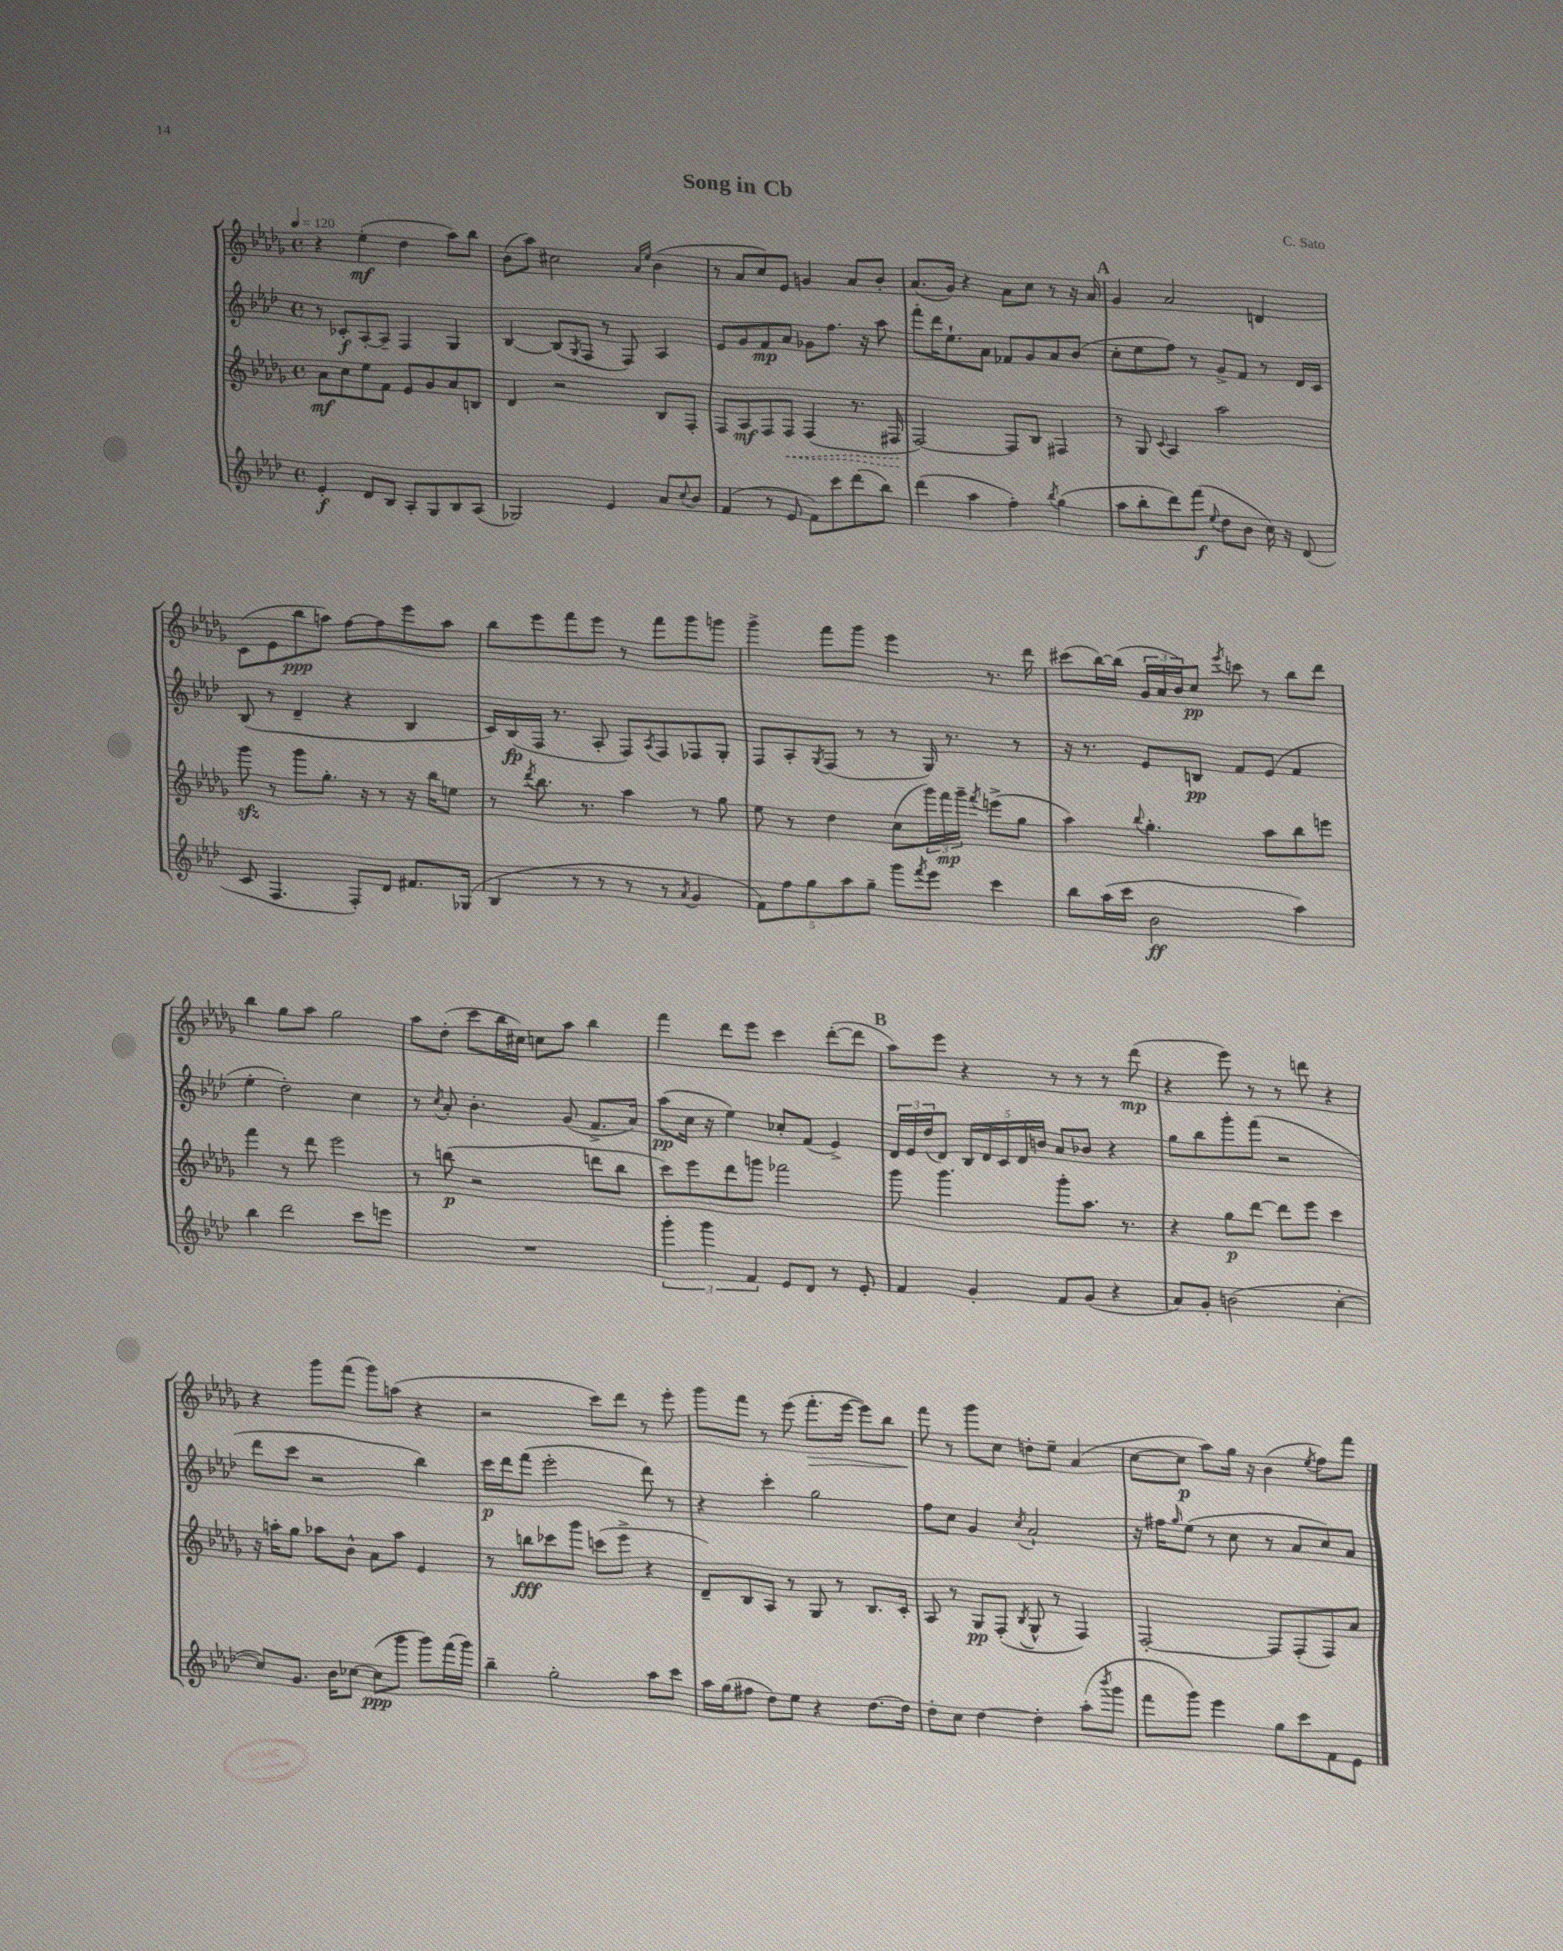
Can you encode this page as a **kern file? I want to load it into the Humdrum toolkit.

**kern	**kern	**kern	**kern
*staff4	*staff3	*staff2	*staff1
*clefG2	*clefG2	*clefG2	*clefG2
*k[b-e-a-d-]	*k[b-e-a-d-g-]	*k[b-e-a-d-]	*k[b-e-a-d-g-]
*M4/4	*M4/4	*M4/4	*M4/4
*met(c)	*met(c)	*met(c)	*met(c)
*MM120	*MM120	*MM120	*MM120
4e-'	8a-	8r	4r
.	8cc	8c-'	.
8d-	8ee-	[8A-'	(4ee-'
8B-	8f	8A-~]	.
8A-'	8e-	4F	4dd-
8G	8g-	.	.
8B-	8a-	4G	8aa-)
(8A-	8B	.	8bb-
=	=	=	=
2G-)	4d-	[4B-	(8b-
.	.	.	8aa-)
.	2r	(8B-]	2cc#
.	.	8qG	.
.	.	8F	.
4e-	.	8r	.
.	.	8F)	.
.	.	.	16qqa-
.	.	.	16qqee-
8a-	8B-	4A-	(4b-
8qqcc	.	.	.
8b-	8F'	.	.
=	=	=	=
(4f	8F	8e-	8r
.	8A-	8g	8a-
8r	8F	8f	8cc)
8e-	8F	8a-	8e-
8f)	(4F	8g-	4g
8ccc	.	8.ff	.
(8ddd-	8.r	.	8a-
.	.	16r	.
8bb-)	.	8aa-	8b-'
.	16F#	.	.
=	=	=	=
(4ddd-	[2F)	8fff'	(8.a-
.	.	16ddd-	.
.	.	8.ee-`	16g-)
4aa-	.	.	4r
.	.	8a-	.
4ff')	8F]	8f-	8a-
.	8B-	8g	8cc
8qbb-	.	.	.
(4gg	4F#	8a-	8r
.	.	(8b-	16r
.	.	.	16a-
=	=	=	=
8aa-	8r	8cc'	4g-
8bb-'	8G-	8ee-	.
.	8qqc	.	.
8ddd-)	4A-	8ff)	2a-
(8fff	.	8r	.
8qqee-	.	.	.
8dd-	2aa-	8g^	.
8b-	.	8f	.
16cc)	.	8r	4d
16r	.	.	.
(8d-	.	16d-	.
.	.	16c	.
=	=	=	=
8c	8ggg-	(8B-	(8c
4.F	8r	8r	8e-
.	8ggg-	4d-~	8bb-
.	8.gg-'	.	8aa)
8F')	.	4r	[8ff
.	16r	.	.
8d-	8r	.	8ff]
8.f#	16r	4B-	8eee-
.	16bb-	.	.
.	8ee	.	8aa
(16G-	.	.	.
=	=	=	=
4B-	8r	16c)	8bb-
.	.	(16B-	.
.	8qddd-	.	.
.	8.bb-	16F	8eee-
.	.	8.r	.
8r	.	.	8fff
.	8.r	.	.
8r	.	8A-'	8eee-
8r	4aa-	8F)	8r
.	.	8qA-	.
8r	.	8F	8fff
8qa-	.	.	.
4g	8r	8F-	8ggg-
.	8gg-	8G'	8ggg
=	=	=	=
10f)	8ee-	8F	4ggg-^
10ff	.	.	.
.	8r	8A-'	.
10gg	.	.	.
.	.	8qG	.
.	4dd-	(8F	8fff
10aa-	.	.	.
.	.	8r	8ggg-
10gg~	.	.	.
8ggg	(8cc	8r	4eee-
8qfff	.	.	.
8eee-	24ggg-)	16G)	.
.	24fff	.	.
.	.	8.r	.
.	24ggg-~	.	.
.	8qfff	.	.
4ccc	(8eee^	.	8.r
.	8gg-	8r	.
.	.	.	16ddd-
=	=	=	=
8bb-	4aa-)	16r	(8ccc#
.	.	8.r	.
(16aa-	.	.	[16bb-)
16ccc	.	.	(16bb-]
.	8qqbb-	.	.
2b-	4.gg-'	8e-	24g-
.	.	.	24a-
.	.	.	24b-)
.	.	8B	8cc
.	.	.	8qeee-
.	.	8f	8ccc
.	8aa-	(8e-	8r
4aa-)	8bb-	4f	8bb-
.	8eee	.	8ddd-
=	=	=	=
4bb-	4fff	4ee-'	4bb-
2ddd-	8r	2dd-')	8gg-
.	8ddd-	.	8aa-
.	2eee-	.	2gg-
8ccc	.	4cc	.
8eee	.	.	.
=	=	=	=
1r	8r	8r	8aa-
.	.	8qcc	.
.	(8bb	8a-'	(8dd-'
.	2r	4.b-'	8ccc
.	.	.	16bb-
.	.	.	16cc#)
.	.	.	8cc
.	.	(8g	8aa-
.	8ddd	8.f^	4bb-
.	8bb	.	.
.	.	16a-)	.
=	=	=	=
6ggg'	8ccc)	(8aa-	4fff
.	8eee-	16cc	.
6ggg	.	.	.
.	.	16r	.
.	8ddd-	4ee-)	8ddd-
6f	.	.	.
.	8ggg	.	8eee-
8e-	2fff-	8cc-'	4ccc
8d-	.	(8f	.
8r	.	4e-^)	([8ddd-'
8e-'	.	.	8ddd-]
=	=	=	=
4f	8ggg-	24d-	8aa-)
.	.	24e-	.
.	.	(24dd-	.
.	4.ggg-	8d-)	8eee-
4g'	.	20B-	4r
.	.	20d-	.
.	.	20c	.
.	.	20d-	.
.	.	20b	.
8f	8ggg-'	8a-	8r
(8g	8.aa-	8b-	8r
4r	.	4r	8r
.	8.r	.	.
.	.	.	(8ddd-
=	=	=	=
8a-)	4r	8gg	4r
8g'	.	8bb-	.
(2b	8gg-	8ggg'	8eee-)
.	[8ddd-	(8fff	8r
.	8ddd-]	2r	8r
.	8eee-	.	8ddd
[4cc'	4ccc	.	4r
=	=	=	=
8cc])	16r	8ddd-	4r
.	16aa'	.	.
8.g	8gg-	8ccc	.
.	8aa-	2r	8ggg-
16b-	.	.	.
[8cc-	8b-^^	.	(8fff
(8cc-]	8a-	.	8ggg-)
8ggg	8aa-	.	(8aa
8ggg)	4e-	4bb-)	4r
(16fff	.	.	.
16ggg)	.	.	.
=	=	=	=
4bb-~	8r	16ccc	2r
.	.	16ddd-	.
.	8bb	(8fff	.
2gg'	8ccc-	2eee-'	.
.	8ggg-	.	.
.	(8ccc	.	8ccc)
.	8eee-^	.	8ddd-
8aa-	4r	8ddd-)	8r
8ccc	.	8r	8eee-'
=	=	=	=
16aa-	8d-~)	4r	8ggg-
(16gg	.	.	.
8ff#	8B-	.	8fff
8dd-)	8A-	4ccc'	8r
8ee-	8r	.	(8eee-
4r	8G-	2gg	8.fff'
.	8r	.	.
.	.	.	[16eee-
[8.dd-	8.B-	.	8eee-])
.	.	.	8bb-
16dd-]	16c'	.	.
=	=	=	=
8dd-'	8A-	8ff	8fff
8cc	8r	8cc	8r
[4dd-	8G-	4g	8ggg-
.	(8F'	.	8cc
.	8qB-	8qcc	.
4dd-']	8G-^^	2a-`	8dd'
.	8r	.	8ee-~
(8aa-'	4F)	.	(4a-
8qbbb-	.	.	.
8ggg	.	.	.
=	=	=	=
8fff	[2F'	16r	[8cc
.	.	16ff#	.
.	.	16qqgg	.
8ggg)	.	(8ee-	8cc]
4eee-	.	8r	8aa-)
.	.	8cc	16gg-
.	.	.	16r
8gg	8F]	8r	(4b-
8ccc	(8F'	8a-	.
.	.	.	8qee-
8f	8F)	8cc)	8ff)
8e-	8a-	8a-	8fff
==	==	==	==
*-	*-	*-	*-
